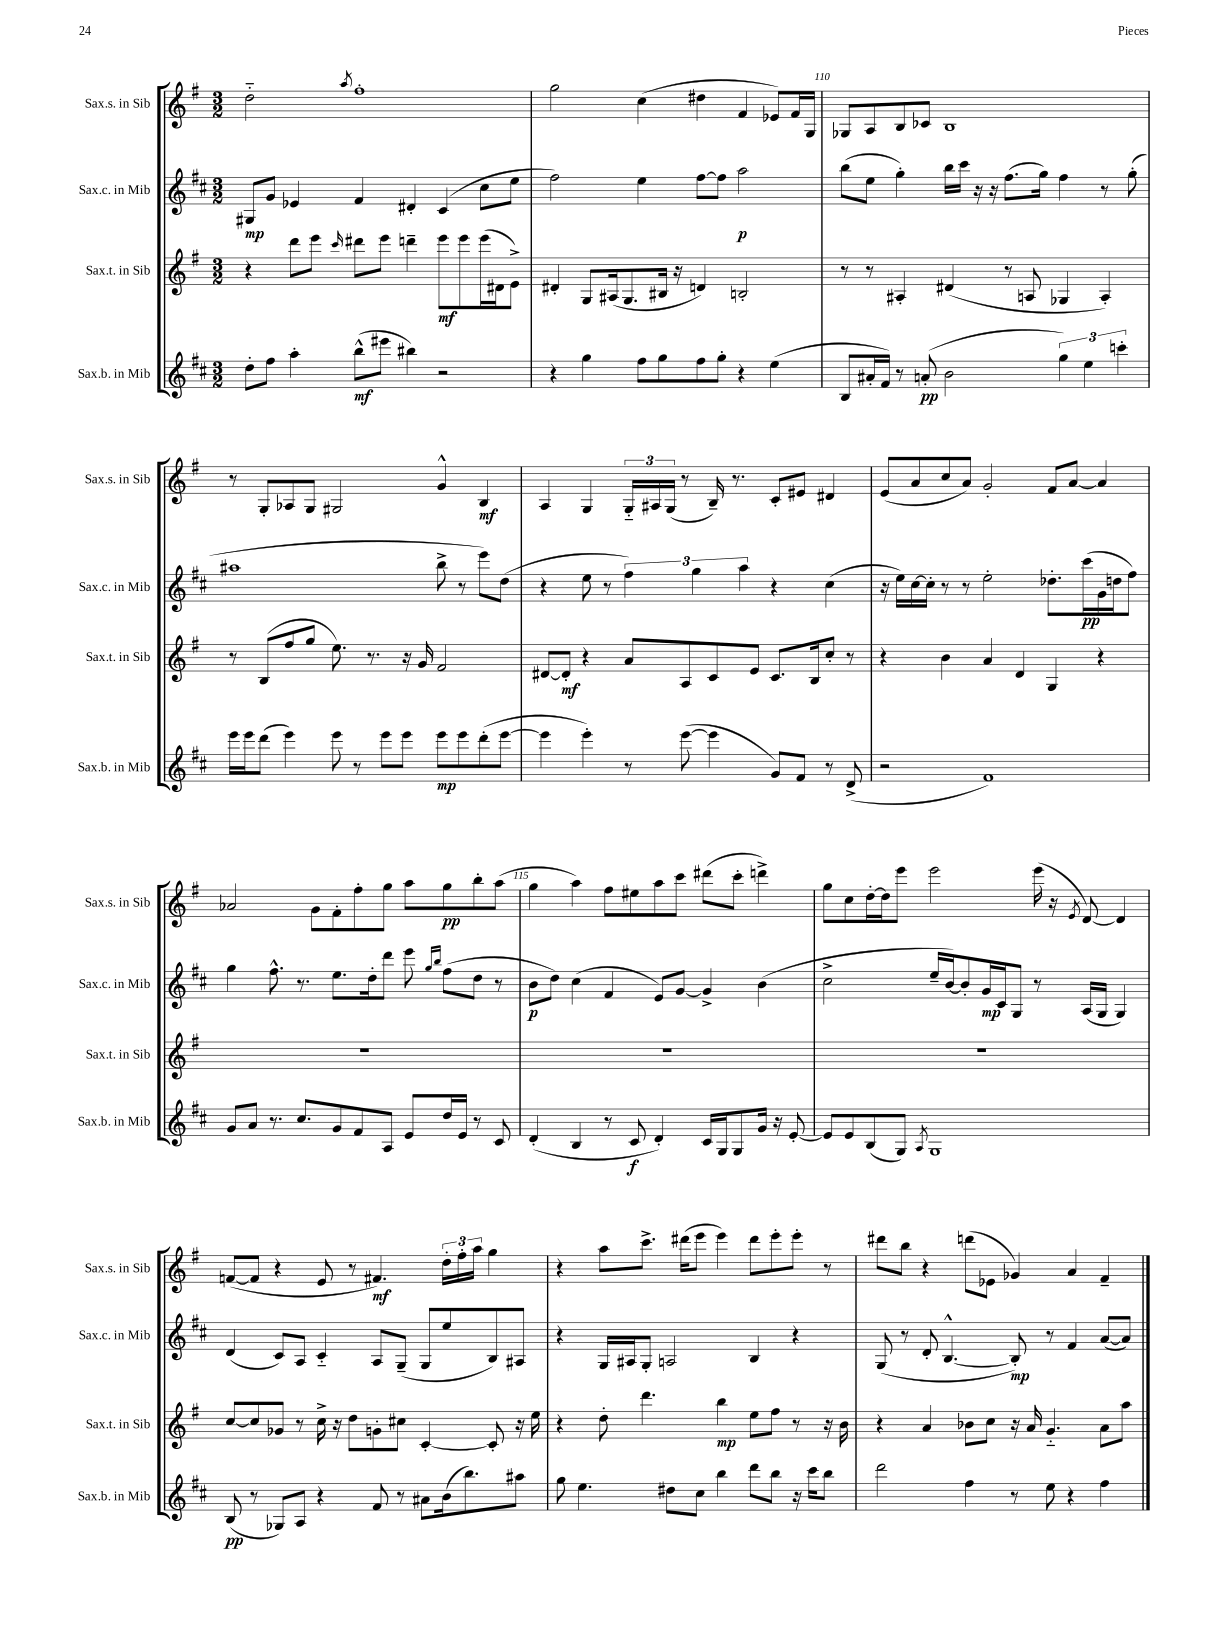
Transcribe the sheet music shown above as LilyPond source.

<<
\new StaffGroup <<
\new Staff = "s0" \with { instrumentName = "Sax.s. in Sib" shortInstrumentName = "Sax.s. in Sib" } {
    \clef treble \key g \major \numericTimeSignature \time 3/2
    d''2-_ \acciaccatura { a''8 } fis''1-. |
    g''2 c''4( dis''4 fis'4 ees'8) fis'16 g16 |
    ges8 a8 b8 ces'8 b1 |
    r8 g8-. aes8 g8 gis2 g'4-^ b4\mf |
    a4 g4 \tuplet 3/2 { g16-_ ais16 g16( } r8 b16--) r8. c'8-. eis'8 dis'4 |
    e'8( a'8 c''8 a'8) g'2-. fis'8 a'8~ a'4 |
    aes'2 g'8 fis'8-. fis''8-. g''8 a''8 g''8\pp b''8-. a''8( |
    g''4 a''4) fis''8 eis''8 a''8 c'''8 dis'''8( c'''8-. d'''4->) |
    g''8 c''8 d''16~-. d''16 e'''8 e'''2 e'''16( r16 \acciaccatura { e'8 } d'8~) d'4 |
    f'8~( f'8 r4 e'8 r8 fis'4.\mf) \tuplet 3/2 { d''16-. fis''16-. a''16 } g''4 |
    r4 a''8 c'''8.-> dis'''16( e'''8 e'''4) dis'''8 e'''8-. e'''8-. r8 |
    dis'''8 b''8 r4 d'''8( ees'8 ges'4) a'4 fis'4-- \bar "|." |
}
\new Staff = "s1" \with { instrumentName = "Sax.c. in Mib" shortInstrumentName = "Sax.c. in Mib" } {
    \clef treble \key d \major \numericTimeSignature \time 3/2
    gis8\mp g'8 ees'4 fis'4 dis'4-. cis'4( cis''8 e''8 |
    fis''2) e''4 fis''8~ fis''8 a''2\p |
    b''8( e''8 g''4-.) b''16 cis'''16 r16 r16 fis''8.( g''16) fis''4 r8 g''8-.( |
    ais''1 b''8-> r8 e'''8) d''8( |
    r4 e''8 r8 \tuplet 3/2 { fis''4) g''4 a''4 } r4 cis''4( |
    r16 e''16) cis''16~ cis''16-. r8 r8 e''2-. des''8.-. cis'''16\pp( g'16 d''16 fis''8) |
    g''4 fis''8.-^ r8. e''8. d''16-. d'''8 e'''8 \grace { g''16 b''16 } fis''8( d''8 r8 |
    b'8\p d''8) cis''4( fis'4 e'8) g'8~ g'4-> b'4( |
    cis''2-> e''16-- b'16~) b'8-. g'16\mp cis'16 g8 r8 a16( g16 g4) |
    d'4( cis'8) a8 cis'4-_ a8 g8--( g8 e''8 b8) ais8 |
    r4 g16 ais16 g8-. a2 b4 r4 |
    g8( r8 d'8-. b4.~-^ b8-.\mp) r8 fis'4 a'8~( a'8) \bar "|." |
}
\new Staff = "s2" \with { instrumentName = "Sax.t. in Sib" shortInstrumentName = "Sax.t. in Sib" } {
    \clef treble \key g \major \numericTimeSignature \time 3/2
    r4 d'''8 e'''8 \grace { c'''16 } dis'''8 e'''8 d'''4-- e'''8\mf e'''8 e'''16( dis'16 e'8->) |
    dis'4-. g8 ais16( g8. bis16 r16 d'4) b2-. |
    r8 r8 ais4-. dis'4( r8 a8 ges4 a4-.) |
    r8 b8( fis''8 g''8 e''8.) r8. r16 g'16 fis'2 |
    dis'8~ dis'8-.\mf r4 a'8 a8 c'8 e'8 c'8. b16 c''8-. r8 |
    r4 b'4 a'4 d'4 g4 r4 |
    R1. |
    R1. |
    R1. |
    c''8~ c''8 ges'8 r8 c''16-> r16 d''8 g'8-. cis''8 c'4~-. c'8-. r16 e''16 |
    r4 d''8-. d'''4. b''4\mp e''8 fis''8 r8 r16 b'16 |
    r4 a'4 bes'8 c''8 r16 a'16 g'4.-_ a'8 a''8 \bar "|." |
}
\new Staff = "s3" \with { instrumentName = "Sax.b. in Mib" shortInstrumentName = "Sax.b. in Mib" } {
    \clef treble \key d \major \numericTimeSignature \time 3/2
    d''8-. fis''8 a''4-. b''8-^\mf( eis'''8 bis''4) r2 |
    r4 g''4 fis''8 g''8 fis''8 g''8-. r4 e''4( |
    b8 ais'16-. fis'16) r8 a'8-.\pp( b'2 \tuplet 3/2 { g''4) e''4 c'''4-. } |
    e'''16 e'''16 d'''8( e'''4) e'''8 r8 e'''8 e'''8 e'''8\mp e'''8 d'''8-.( e'''8~ |
    e'''4 e'''4-.) r8 e'''8~( e'''4 g'8) fis'8 r8 d'8->( |
    r2 fis'1) |
    g'8 a'8 r8. cis''8. g'8 fis'8 a8 e'8 d''16 e'16 r8 cis'8 |
    d'4-.( b4 r8 cis'8\f d'4-.) cis'16 g16 g8 g'16 r16 e'8~-. |
    e'8 e'8 b8( g8) \acciaccatura { a8 } g1 |
    b8\pp( r8 ges8) a8 r4 fis'8 r8 ais'8 b'16( b''8.) ais''8 |
    g''8 e''4. dis''8 cis''8 b''4 d'''8 b''8 r16 cis'''16 b''8 |
    d'''2 fis''4 r8 e''8 r4 fis''4 \bar "|." |
}
>>
>>
\layout { \context { \Score currentBarNumber = #108 \override BarNumber.break-visibility = ##(#f #t #t) barNumberVisibility = #(every-nth-bar-number-visible 5) } }
